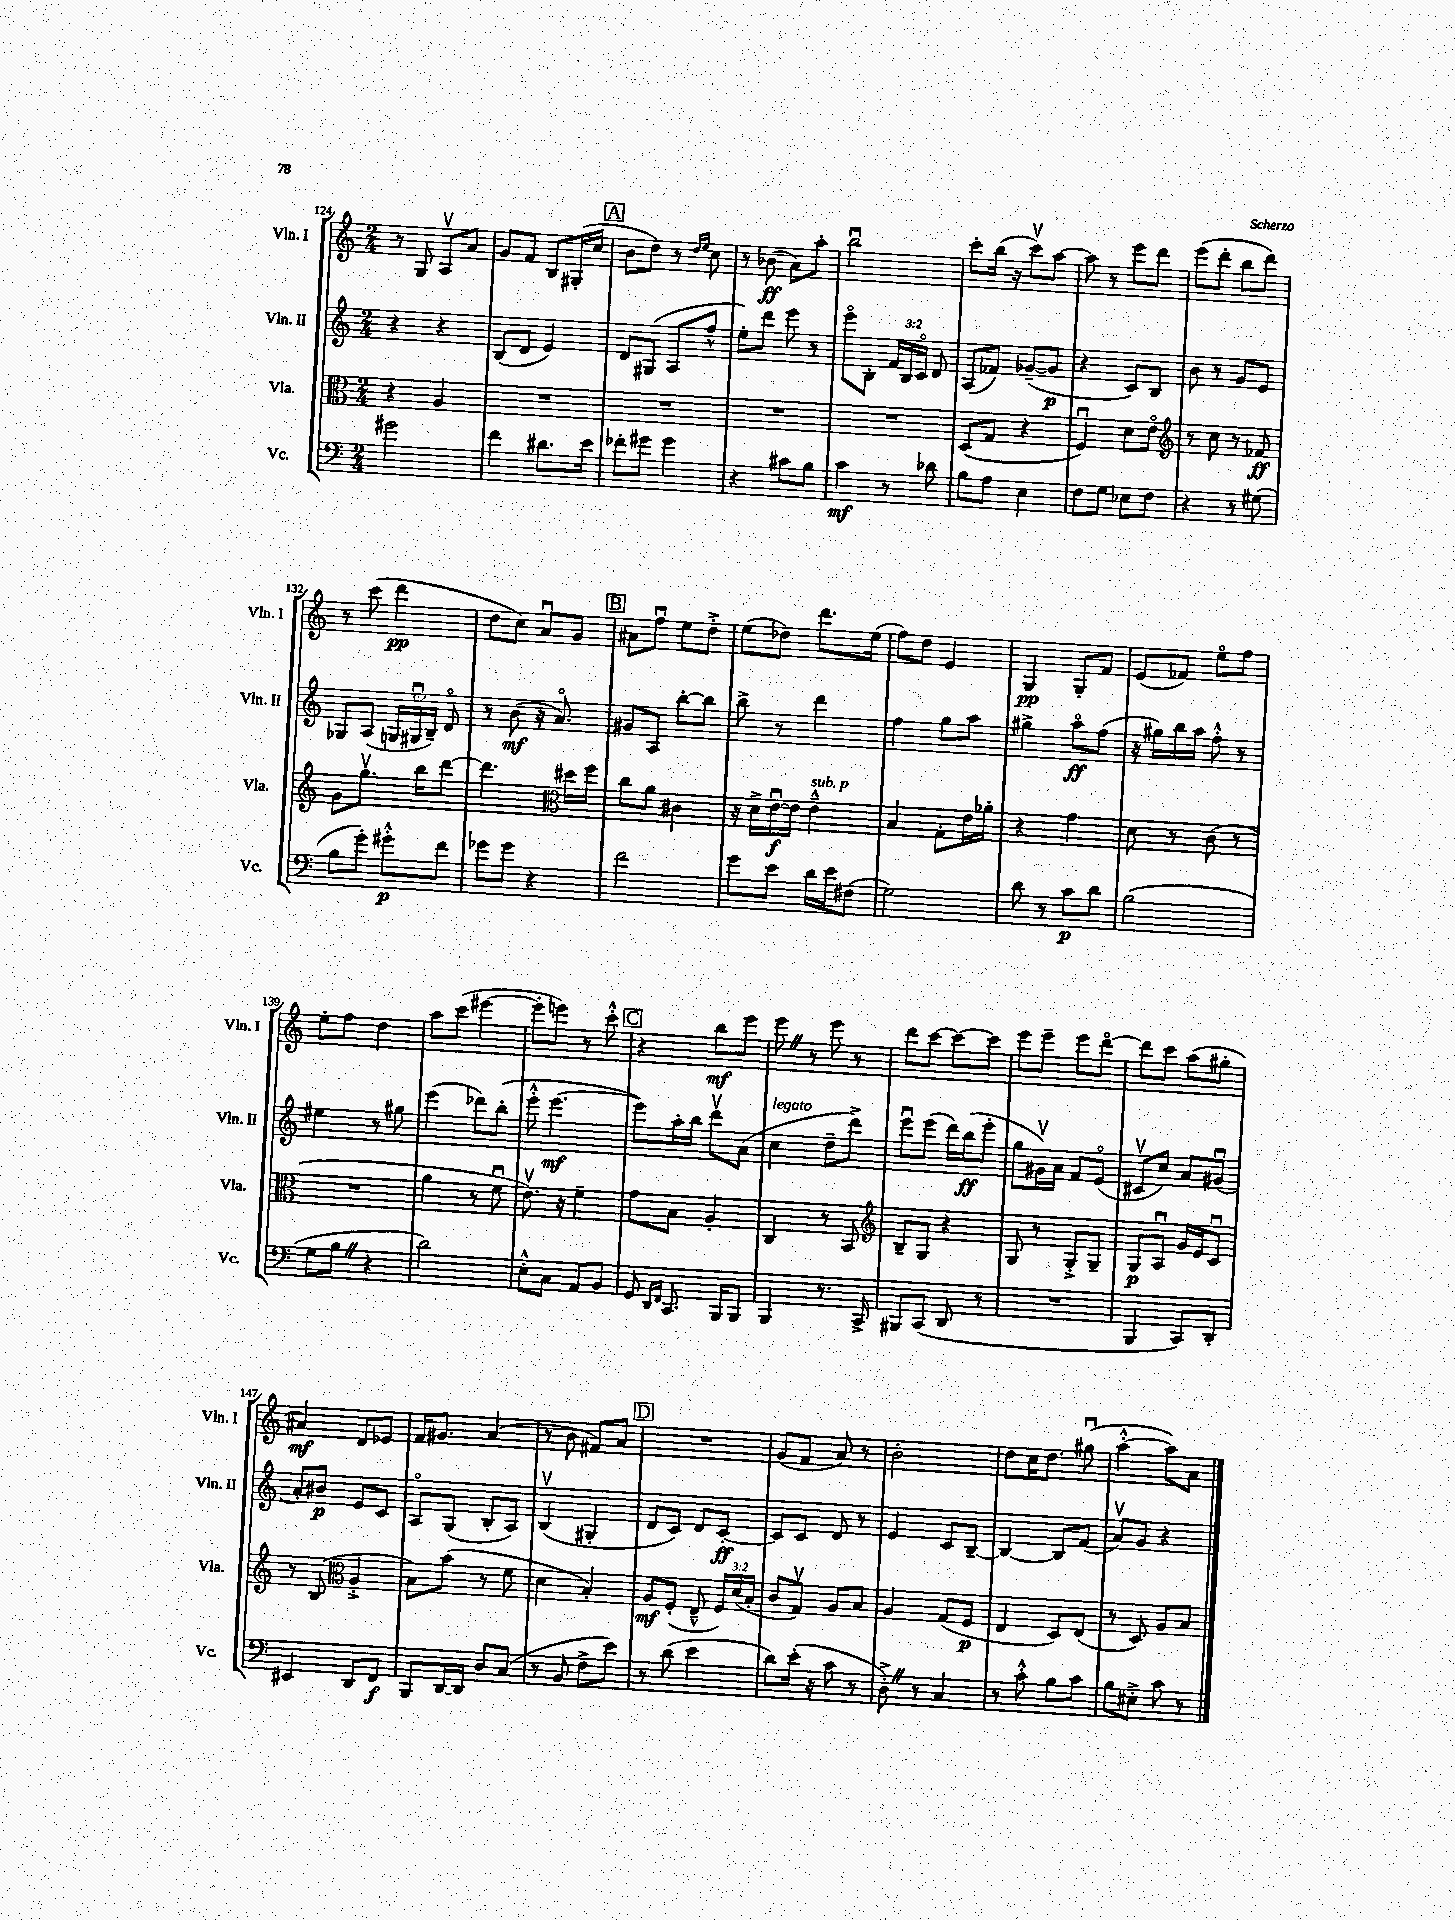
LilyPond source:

<<
\new StaffGroup <<
\new Staff = "s0" \with { instrumentName = "Vln. I" shortInstrumentName = "Vln. I" } {
    \clef treble \key c \major \numericTimeSignature \time 2/4
    \autoBeamOff r8 g8 a8[\upbow a'8] |
    g'8[ f'8] b8[ gis16-.( c''16] |
    \mark \markup { \box "A" } b'8[ d''8]) r8 \grace { d''16[ e''16] } c''8 |
    r8 bes'8\ff( a'8[) a''8]-. |
    b''2\downbow |
    c'''8[-. b''16]( r16 c'''8[\upbow) a''8]~ |
    a''8 r8 e'''8[ d'''8] |
    e'''8[( d'''8]-. b''8[ d'''8]) |
    r8 c'''8( d'''4\pp |
    d''8[ c''8]) a'8[\downbow g'8] |
    \mark \markup { \box "B" } ais'8[ f''8]\downbow e''8[ d''8]-.-> |
    e''8[( des''8]) d'''8.[ e''16]( |
    f''8[) d''8] e'4 |
    g4\pp g8[-. f'8] |
    e'8[( fes'8]) e''8[\flageolet f''8] |
    e''8[-. f''8] d''4 |
    a''8[ c'''8]( eis'''4~ |
    eis'''8[-. e'''8]) r8 c'''8-.-^ |
    \mark \markup { \box "C" } r4 b''8[\mf e'''8] |
    e'''8 \once \override BreathingSign.text = \markup { \musicglyph "scripts.caesura.straight" } \breathe r8 e'''8 r8 |
    d'''8[ c'''8]~ c'''8[~ c'''8] |
    e'''8[ e'''8]-- e'''8[ d'''8]~\flageolet |
    d'''8[ c'''8] a''8[( gis''8]-. |
    ais'4\mf) d'8[ ees'8] |
    f'16[ gis'8.] a'4( |
    r8 b'8 fis'8[) a'8] |
    \mark \markup { \box "D" } R2 |
    g'8[( f'8] a'8) r8 |
    b'2-. |
    d''8[ c''16 d''8.] gis''8\downbow( |
    a''4~-.-^ a''8[) a'8] \bar "|." |
}
\new Staff = "s1" \with { instrumentName = "Vln. II" shortInstrumentName = "Vln. II" } {
    \clef treble \key c \major \numericTimeSignature \time 2/4 \override Staff.TupletNumber.text = #tuplet-number::calc-fraction-text
    \autoBeamOff r4 r4 |
    b8[( d'8] e'4) |
    \mark \markup { \box "A" } d'8[ gis8]( a8[ f''8]-^ |
    e''8[-.) d'''8] e'''8 r8 |
    e'''8[\flageolet b8]-. \tuplet 3/2 { f'16[ b16 c'16]\flageolet } d'8 |
    a8[( fes'8]) ges'8[~--( ges'8]\p |
    r4 c'8[) b8] |
    b'8 r8 g'8[ e'8] |
    ges8[ a8]( \tuplet 3/2 { g16[ gis16\downbow b16]--) } d'8\flageolet |
    r8 b'8\mf( r16 a'8.\flageolet) |
    \mark \markup { \box "B" } gis'8[ a8] b''8[~-. b''8] |
    b''8-> r8 d'''4 |
    f''4 g''8[ a''8] |
    gis''4-> a''8[\flageolet\ff f''8]( |
    r16 gis''16[) b''16 a''16] f''8-.-^ r8 |
    eis''4 r8 gis''8 |
    e'''4( des'''8[) b''8]-.( |
    e'''8-.-^ e'''4.~\mf |
    \mark \markup { \box "C" } e'''8[) a''16-. b''16] d'''8[\upbow a'8]( |
    c''4^\markup { \italic "legato" } d''8[-- d'''8]->) |
    e'''8[\downbow e'''8]( d'''16[) b''16\ff( e'''8]-. |
    g''8[ gis'16\upbow) a'16] f'8[ e'8]\flageolet( |
    cis'8[\upbow c''8]) a'8[ gis'8]\downbow( |
    a'8[-.) bis'8]\p e'8[ c'8] |
    a8[\flageolet g8]( b8[-. a8]) |
    b4\upbow( gis4-. |
    \mark \markup { \box "D" } d'8[ c'8]) d'8[ c'8]~-.\ff |
    c'8[ c'8] d'8 r8 |
    e'4 c'8[ b8]~-- |
    b4~ b8[ f'8]( |
    a'8[\upbow) g'8] r4 \bar "|." |
}
\new Staff = "s2" \with { instrumentName = "Vla." shortInstrumentName = "Vla." } {
    \clef alto \key c \major \numericTimeSignature \time 2/4 \override Staff.TupletNumber.text = #tuplet-number::calc-fraction-text
    \autoBeamOff r4 a4 |
    R2 |
    \mark \markup { \box "A" } R2 |
    R2 |
    R2 |
    d8[( g8] r4 |
    f4\downbow) d'8[ e'8]\flageolet |
    \clef treble r8 c''8 r8 fes'8\ff |
    g'8[ g''8.]\upbow b''16[ d'''8]~ |
    d'''4. \clef alto dis''16[ f''16] |
    \mark \markup { \box "B" } c''8[ a'8] cis'4 |
    r16 d'16[-> e'16~\downbow\f e'16] e'4---^^\markup { \italic "sub. p" } |
    b4 g8[-. e'16 aes'16]-. |
    r4 g'4 |
    d'8 r8 c'8( r8 |
    R2 |
    a'4 r8 f'8\downbow |
    e'8.\upbow) r16 f'4-- |
    \mark \markup { \box "C" } g'8[ b8] a4-. |
    c4 r8 b,8 |
    \clef treble b8[-- g8] r4 |
    g8 r8 g8[-.-> g8]-- |
    g8[\p a8]\downbow g'16[ e'16 c'8]\downbow |
    r8 b8( \clef alto a4-.-> |
    b8[) b'8]( r8 f'8 |
    d'4 b4-.) |
    \mark \markup { \box "D" } a8[\mf f8]-.( e8---^ \tuplet 3/2 { f16[) d'16( b16]-. } |
    c'8[ g8]\upbow) a8[ b8] |
    a4 g8[( f8]\p |
    e4 d8[) e8]( |
    r8 d8) a8[ b8] \bar "|." |
}
\new Staff = "s3" \with { instrumentName = "Vc." shortInstrumentName = "Vc." } {
    \clef bass \key c \major \numericTimeSignature \time 2/4
    \autoBeamOff gis'2 |
    f'4 dis'8.[ e'16] |
    \mark \markup { \box "A" } fes'8[-. gis'8] gis'4 |
    r4 cis'8[ b8] |
    c'4\mf r8 des'8 |
    b8[ a8] e4 |
    f8[ g8] ees8[ f8] |
    r4 r8 gis8( |
    b8[ g'8]-.) gis'8[-.-^\p f'8] |
    ges'8[ ges'8] r4 |
    \mark \markup { \box "B" } f'2 |
    g'8[ e'8] d'16[ e'16 fis8]( |
    g2) |
    d'8 r8 c'8[\p d'8] |
    b2( |
    g8[ b8] \once \override BreathingSign.text = \markup { \musicglyph "scripts.caesura.straight" } \breathe r4 |
    d'2) |
    e8[-.-^ c8] a,8[ b,8] |
    \mark \markup { \box "C" } g,8 \grace { d,16[ f,16] } c,8. b,,16[ b,,8] |
    b,,4 r8. c,16-> |
    bis,,8[ c,8]( d,8 r8 |
    R2 |
    b,,4 c,8[) d,8]-. |
    eis,4 d,8[ f,8]\f |
    b,,8[ d,16~ d,16] d8[ c8]( |
    r8 b,8 f8[-> e'8]) |
    \mark \markup { \box "D" } r8 d'8( e'4 |
    d'8[) e'16]-.( r16 c'8 r8 |
    d8-.->) \once \override BreathingSign.text = \markup { \musicglyph "scripts.caesura.straight" } \breathe r8 c4 |
    r8 c'8-.-^ b8[ c'8] |
    b8[ eis8]-.-> c'8 r8 \bar "|." |
}
>>
>>
\layout { \context { \Score currentBarNumber = #124 } }
